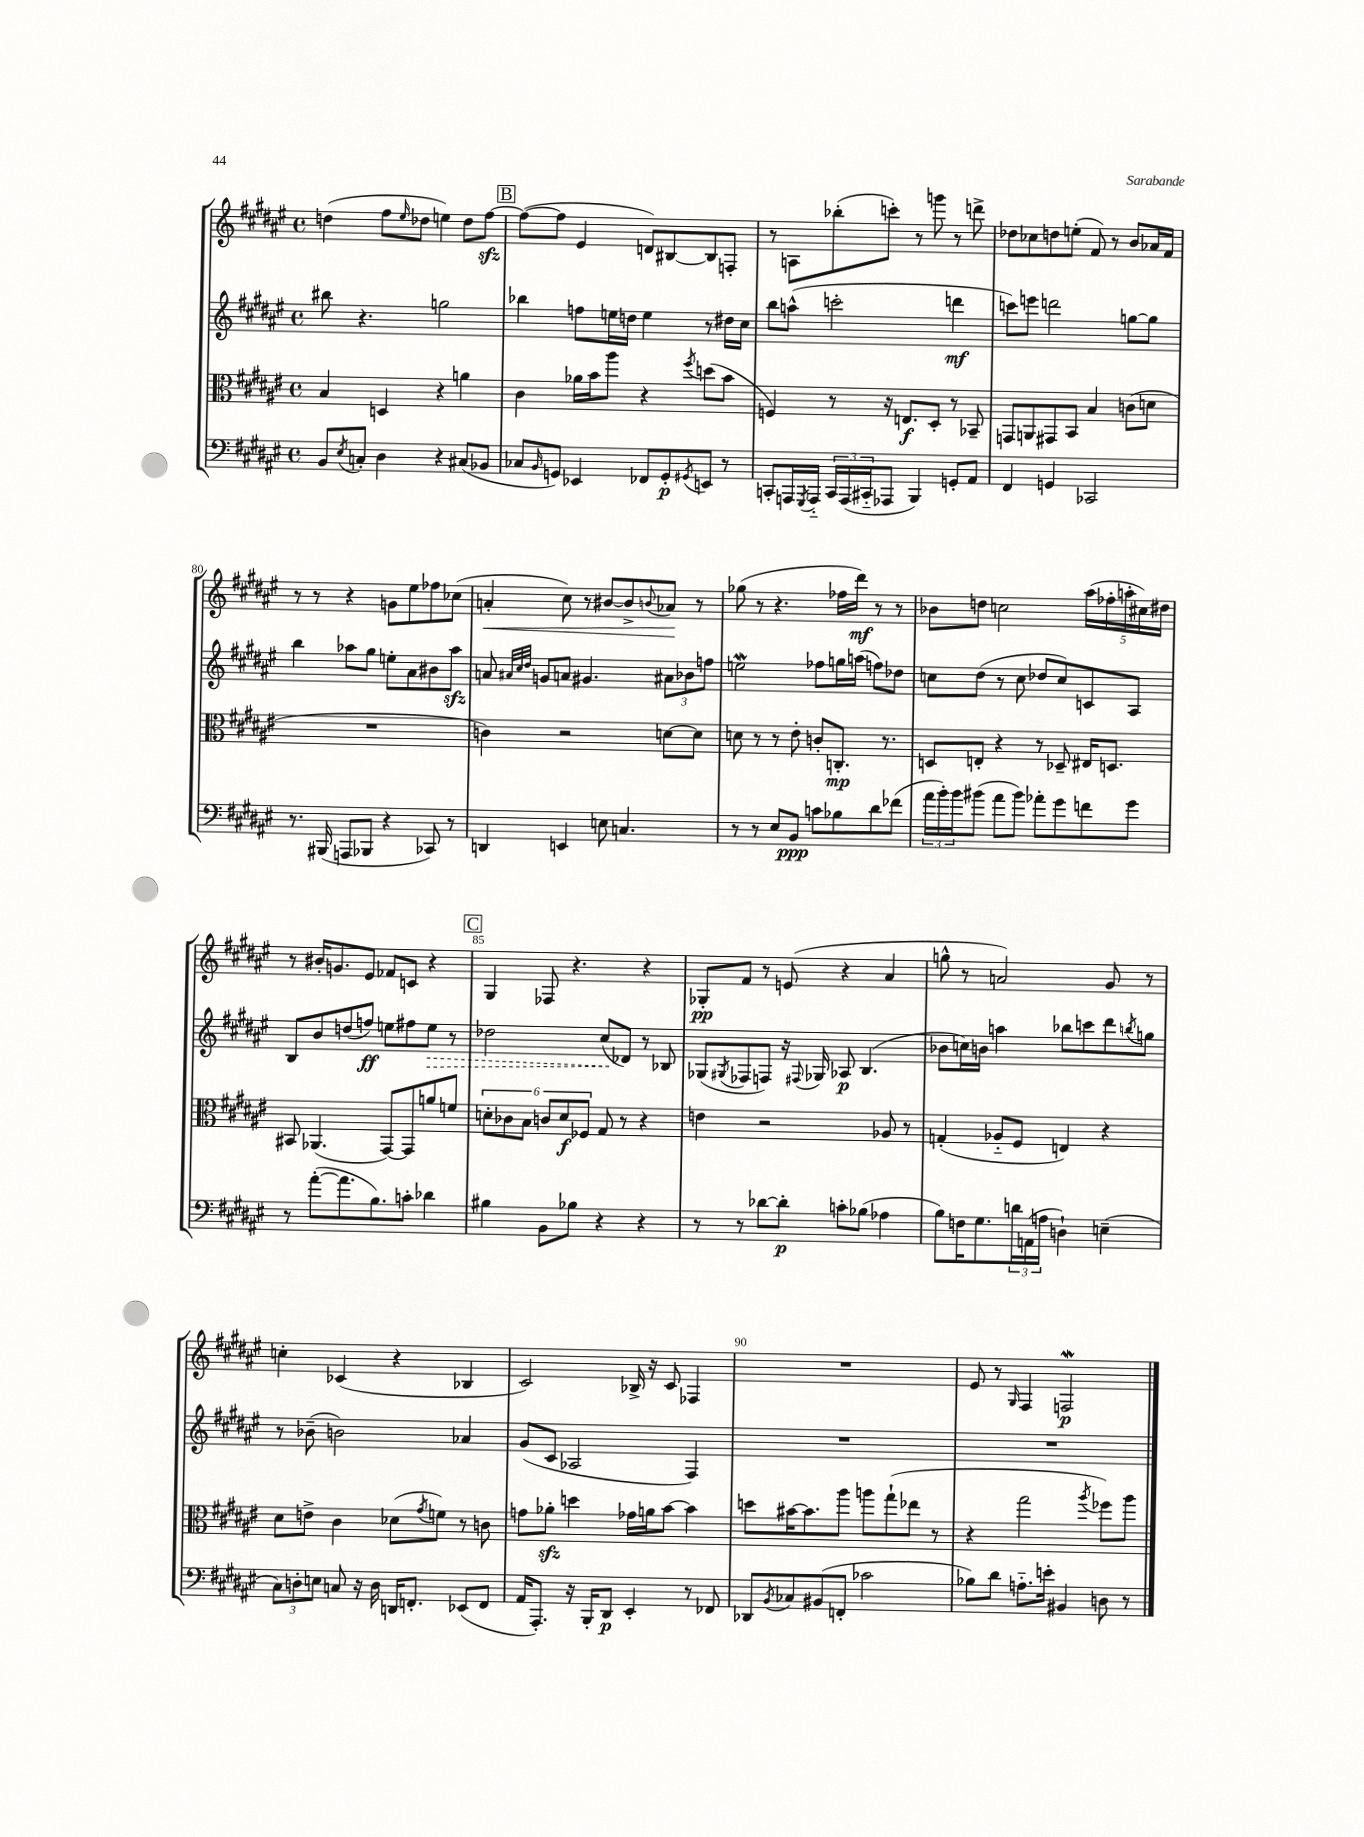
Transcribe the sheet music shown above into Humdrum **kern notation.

**kern	**kern	**kern	**kern
*staff4	*staff3	*staff2	*staff1
*clefF4	*clefC3	*clefG2	*clefG2
*k[f#c#g#d#a#e#]	*k[f#c#g#d#a#e#]	*k[f#c#g#d#a#e#]	*k[f#c#g#d#a#e#]
*M4/4	*M4/4	*M4/4	*M4/4
*met(c)	*met(c)	*met(c)	*met(c)
8BB/L	4B/	8bb#\	(4dd\
8qE#/	.	.	.
8C'/J	.	4.r	.
4D#\	4D/	.	8ff#\L
.	.	.	16qqee#/
.	.	.	8dd-\J
4r	4r	2gg\	4ee\)
(8C#/L	4a\	.	8dd-\L
8BB-/J	.	.	[8ff#\J
=	=	=	=
8C-/L	4c#\	4bb-\	(8ff#\_L
16qqBB/	.	.	.
8GG/J)	.	.	8ff#\]J
4EE-/	16a-\LL	8ff\L	4e#/
.	16b\J	.	.
.	8aa#\J	16ee\L	.
.	.	16dd\JJ	.
8FF-/L	4r	4ee\	8d/L)
8GG'/	.	.	[8B#/
8qGG#/	8qff#/	.	.
8EE/J	(8dd\L	8r	8B#/]
8r	8b\J	16dd#\LL	8F'/J
.	.	16cc#\JJ	.
=	=	=	=
8CC'/L	4F/)	8bb\L	8r
16AAA/L	.	(8aa^^\J	8A\L
8qGGG#/	.	.	.
16AAA'~/JJ	.	.	.
24CC/LL	8r	2ccc'\	(8bb-'\
(24AAA/	.	.	.
24CC#'~/J	.	.	.
8AAA-/J	16r	.	8ccc'\J)
.	8.E/L	.	.
4BBB/)	.	.	8r
.	8D#'/J	.	8ggg\
8GG'/L	8r	4ddd\	8r
8AA#/J	8BB-~/	.	8ddd^\
=	=	=	=
4FF#/	8GG/L	8ccc\L)	8dd-\L
.	8AA/	8eee\J	8cc-\
4GG/	8GG#/	2ddd\	8dd\
.	8BB/J	.	(8ee'\J
2CC-/	4B/	.	8f#/)
.	.	.	8r
.	(8c\L	[8gg\L	8b/L
.	8d\J	8gg\]J	16a-/L
.	.	.	16f#/JJ
=	=	=	=
8.r	1r	4bb\	8r
.	.	.	8r
(16BBB#/	.	.	.
8AAA/L	.	8aa-\L	4r
8BBB-/J	.	8gg#\J	.
4r	.	8ee'\L	8g\L
.	.	8a#\	8ee#\
8CC-/)	.	8b#\	8ff-\
8r	.	8aa-\J	(8cc-\J
=	=	=	=
4DD/	4c\)	8a/	4a'/
.	.	32qqa#/LLL	.
.	.	32qqcc#/	.
.	.	32qqdd#/JJJ	.
.	.	8g/L	.
4EE/	2r	8a/J	8cc#\)
.	.	4.g#/	8r
8E\	.	.	[8b#/L
4.C/	.	.	8b#^/]
.	.	.	8qqb/
.	[8d\L	12a#\L	8a-/J
.	.	12b-\	.
.	8d\]J	.	8r
.	.	12ff\J	.
=	=	=	=
8r	8d\	2ee\	(8gg-\
8r	8r	.	8r
8E#/L	8r	.	4.r
8BB/J	8e#'\	.	.
8c\L	8c'/L	8ff-\L	.
8B-\	8.C'/J	16gg\L	16ff-\LL
.	.	(16aa\JJ	16ddd#\JJ)
8d#\	.	8ff\L)	8r
.	8.r	.	.
(8f-\J	.	8dd-\J	8r
=	=	=	=
24a#\LL	8D/L	8cc\L	8b-\L
24b'\)	.	.	.
24b\J	.	.	.
(8b#\J	8E'/J	(8dd#\J	8dd\J
8a#\L	4r	8r	2cc\
8b#\J)	.	8cc\	.
8a-'\L	8r	8dd-/L	.
8g#\	8D-~/	8cc/)	.
8f\	16E#/LK	8c/	(20aa#\LL
.	.	.	20ff-'\
.	8.D/J	.	.
.	.	.	20aa'\
8g#\J	.	8A#/J	.
.	.	.	20cc#\)
.	.	.	20dd#\JJ
=	=	=	=
8r	8BB#/	8B/L	8r
([8a#'\L	(4.AA-/	8b/	16b#'/LK
.	.	.	8.g/
8.a#\]	.	(8dd/	.
.	.	8ff/J)	8e#/J
8.B\)	.	.	.
.	[8GG#/L)	8ee\L	8f-/L
8c'\J	8GG#/]	8ff#\	8c/J
4d-\	8a/	8ee\J	4r
.	8f/J	8r	.
=	=	=	=
4B#\	12d'\L	2dd-\	4G#/
.	12c-\	.	.
.	12B\J	.	.
8BB\L	12c/L	.	8F-/
.	12d/	.	.
8B-\J	.	.	4.r
.	12F-/J	.	.
4r	8G#/	(8cc#/L	.
.	8r	8d-/J)	.
4r	4r	8r	4r
.	.	8B-/	.
=	=	=	=
8r	4e\	(8G-/L	8G-'/L
.	.	8qG#/	.
8r	.	8F-/	8f#/J
[8d-\L	2r	8F/J)	8r
8d-'\]J	.	16r	(8e/
.	.	8qqF#/	.
.	.	16G-/	.
8c'\L	.	8A-/	4r
(8B-\J	.	(4.B/	.
4A-\	8A-/	.	4a#/
.	8r	.	.
=	=	=	=
8B\L)	(4G'/	8b-\L	8gg^^\
16F\K	.	16cc\L)	8r
8.G#\	.	16b\JJ	.
.	8A-'~/L	4aa\	2a/)
24d\L	8F#/J	.	.
(24AA\	.	.	.
24A\JJ	.	.	.
4D`\)	4E/)	8bb-\L	.
.	.	8ccc\	.
(4E~\	4r	8ddd#\	8g#/
.	.	8qbb/	.
.	.	8gg\J	8r
=	=	=	=
12C#\L)	8d#\L	8r	4cc'\
12D'\	.	.	.
.	8e^\J	(8b-~\	.
12E\J	.	.	.
8C/	4c#\	2b\)	(4c-/
16r	.	.	.
16D\	.	.	.
16DD/LK	(8d-\L	.	4r
8.FF'/J	.	.	.
.	8qg#/	.	.
.	8f\J)	.	.
(8EE-/L	8r	4a-/	4B-/
8FF/J	8c\	.	.
=	=	=	=
16AA#/LK	8g\L	(8g#/L	2c#/)
8.AAA#'/J)	.	.	.
.	8a-'\J	8c#/J	.
16r	4dd\	2A-/	.
16BBB'/LK	.	.	.
8DD#/J	.	.	.
4EE#'/	16g-\LL	.	16B-^/
.	16a\J	.	16r
.	[8b\J	.	8c#/
8r	4b\]	4F#/)	4F-/
8FF-/	.	.	.
=	=	=	=
8DD-/L	8dd\L	1r	1r
8qBB/	.	.	.
8C-/	[16b#\K	.	.
.	8.b#\]	.	.
(8BB#/	.	.	.
8FF'/J	8aa#\J	.	.
2c-\	8aa\L	.	.
.	(8gg#`\	.	.
.	8ee-\J	.	.
.	8r	.	.
=	=	=	=
8B-\L)	4r	1r	8e#/
8d#\J	.	.	8r
.	.	.	16qqG#/
8.A'~\L	2gg#\	.	4F#/
16e'\Jk	.	.	.
4BB#/	.	.	2F/
.	8qaa#/	.	.
8D\	8ff-\L)	.	.
8r	8aa#\J	.	.
==	==	==	==
*-	*-	*-	*-
